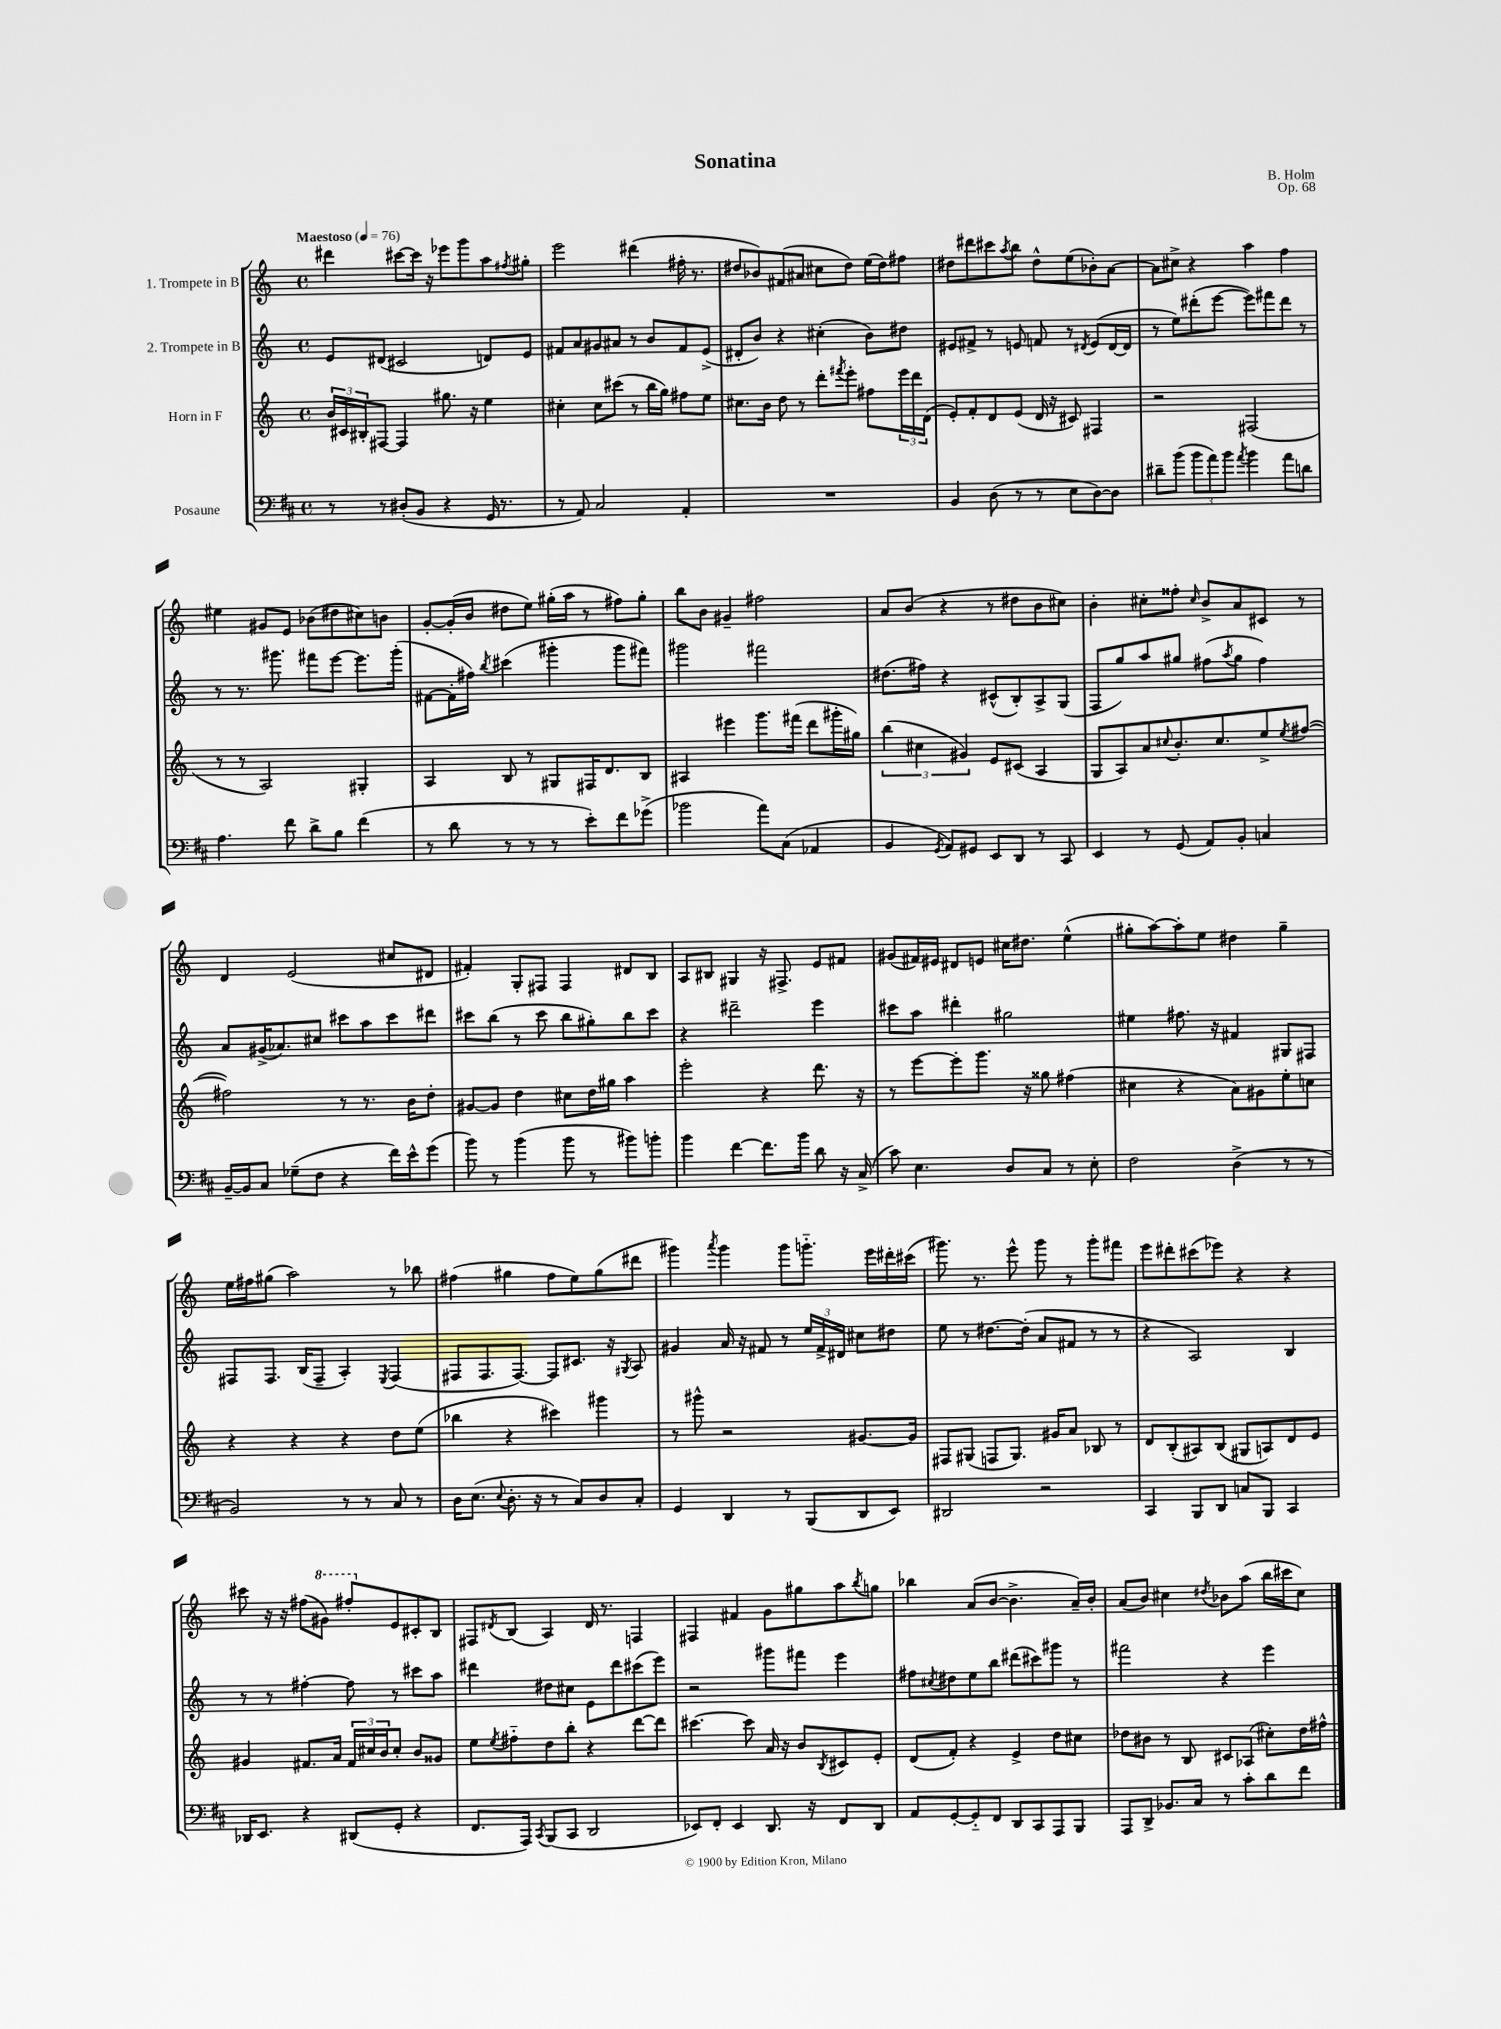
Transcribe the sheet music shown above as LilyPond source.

\header { title = "Sonatina" composer = "B. Holm" opus = "Op. 68" }
<<
\new StaffGroup <<
\new Staff = "s0" \with { instrumentName = "1. Trompete in B" } {
    \clef treble \key c \major \defaultTimeSignature \time 4/4 \tempo "Maestoso" 4 = 76
    dis'''4 cis'''8~ cis'''16 r16 ees'''8 g'''8 a''8 \acciaccatura { fis''8 } gis''8-. |
    e'''2 dis'''4( fis''16-. r8. |
    dis''8 bes'8) fis'8( ais'8 cis''8 dis''8) e''16( dis''16) fis''8 |
    dis''8 dis'''8 cis'''8 \acciaccatura { a''8 } b''8 dis''8-^ e''8( bes'8-.) a'8~ |
    a'8 cis''8-> r4 a''4 f''4 |
    eis''4 gis'8 e'8 bes'8( dis''8 cis''8) b'8 |
    g'8~-. g'16-.( b'16 dis''8 e''8) gis''16-.( a''16 r8 fis''8) gis''8-. |
    b''8 b'8 gis'4-- fis''2 |
    a'8 b'8( r4 r8 dis''8 b'8 cis''8) |
    b'4-. cis''8-. fisis''8-. \grace { cis''16 } b'8-> a'8 cis'8 r8 |
    d'4 e'2( cis''8 dis'8 |
    fis'4-.) g8-. fis8 fis4 dis'8 b8 |
    a8 bis8 gis4 r16 fis8.-> e'8 fis'8 |
    gis'8( fis'16) eis'16 dis'8 e'8 cis''16 dis''8. e''4-^( |
    gis''8-. a''8~) a''8-. e''8 dis''4 gis''4-- |
    e''16 fis''16 gis''8( a''2) r8 bes''8 |
    fis''4( gis''4 fis''8 e''8) gis''8( dis'''8 |
    gis'''4) \acciaccatura { a'''8 } gis'''4 gis'''8 g'''8.-_ e'''16 dis'''16-. cis'''16( |
    gis'''8.) r8. e'''8-^ gis'''8 r8 gis'''8-. fis'''8 |
    e'''8 dis'''8-. cis'''8( ees'''8) r4 r4 |
    cis'''8 r16 r16 fis''8( \ottava #1 gis''8) fis'''8-. \ottava #0 e'8 cis'8-. b8 |
    fis8 \acciaccatura { dis'8 } b8( a4) dis'16 r8. f4 |
    fis4 fis'4 g'8 gis''8 a''8 \acciaccatura { b''8 } g''8 |
    bes''4 a'8( b'8~ b'4.-> a'16--) b'16-. |
    a'8( b'8) cis''4 \acciaccatura { dis''8 } bes'8 a''8( b''16 cis'''16 cis''8) \bar "|." |
}
\new Staff = "s1" \with { instrumentName = "2. Trompete in B" } {
    \clef treble \key c \major \defaultTimeSignature \time 4/4
    e'8 dis'8( cis'2 d'8) e'8 |
    fis'8 a'8 gis'8 ais'8 r8 b'8 fis'8 e'8->( |
    dis'8-. b'8) r4 cis''4-.( b'8) dis''8 |
    eis'8 fis'8-> r8 e'8 f'8 r8 \acciaccatura { dis'8 } e'8( dis'16~ dis'16 |
    r8 e''8) dis'''8-.( e'''8~ e'''8) fis'''8 dis'''8 r8 |
    r8 r8. gis'''8. fis'''8 e'''8~ e'''8. gis'''16-.( |
    fis'8~ fis'16-. fis''16) \acciaccatura { b''8 } cis'''4( gis'''4-. gis'''8 fis'''8) |
    gis'''2 fis'''2 |
    dis''8.( fis''16) r4 cis'8-^( b8-.) a8-> g8( |
    f8 g''8) a''8 gis''8 fis''8( \acciaccatura { a''8 } gis''8 fis''4) |
    a'8 gis'16->( aes'8.) cis''8 cis'''8 a''8 cis'''8 dis'''8 |
    cis'''8 b''8( r8 cis'''8 b''8 gis''8-.) b''8 cis'''8 |
    r4 dis'''2-- e'''4 |
    cis'''8 a''8 dis'''4-. gis''2 |
    eis''4 fis''8. r16 fis'4 gis8 fis8 |
    fis8 fis8. b16( fis8-- a4-.) \acciaccatura { e8 } fis4( |
    fis8 fis8. fis8.~) fis8 cis'8. r16 \acciaccatura { gis8 } a8 |
    gis'4 a'16 r16 fis'8 r8 \tuplet 3/2 { e''16 fis'16-> dis'16 } cis''8 dis''8 |
    e''8 r8 dis''8.~ dis''16-.( a'8 fis'8 r8 r8 |
    r4 a2) b4 |
    r8 r8 fis''4~-. fis''8 r8 cis'''8 a''8 |
    dis'''4 dis''8 cis''8 e'8 dis'''8 cis'''8( e'''8) |
    r2 gis'''8 fis'''8 e'''4 |
    fis''8 \acciaccatura { cis''8 } dis''8 e''8 b''8 dis'''8( cis'''8) gis'''8 r8 |
    fis'''2 r4 e'''4 \bar "|." |
}
\new Staff = "s2" \with { instrumentName = "Horn in F" } {
    \clef treble \key c \major \defaultTimeSignature \time 4/4
    \tuplet 3/2 { b'16 cis'16 bis16-. } fis8~ fis4 gis''8. r16 e''4 |
    cis''4-. cis''8 cis'''8( r8 b''16 g''16) fis''8 e''8 |
    cis''8. b'16 d''8 r8 d'''8-. \acciaccatura { fis'''8 } e'''8-. fis''8 \tuplet 3/2 { e'''16 d'''16 d'16( } |
    e'8-.) f'8-. d'8 e'8( d'16 r16 cis'8) fis4 |
    r2 fis2( |
    r8 r8 a2) gis4-. |
    a4 b8 r8 gis8 fis16 d'8. b8 |
    ais4 eis'''4 g'''8. fis'''16( d'''8 gis'''16-. gis''16) |
    \tuplet 3/2 { b''4( cis''4 gis'4) } e'8 cis'8( a4 |
    g8 a8) a'8 \appoggiatura { cis''8 } b'8.-. cis''8. e''8-> \acciaccatura { e''8 } fis''8~( |
    fis''2) r8 r8. b'16 d''8-. |
    gis'8~ gis'8 d''4 cis''8 d''16 gis''16 a''4 |
    e'''2-. r4 d'''8. r16 |
    r8 e'''8~ e'''8-. g'''8. r16 gisis''8 fis''4( |
    cis''4 r4 a'8) gis'8 e''8-. c''8 |
    r4 r4 r4 d''8 e''8( |
    bes''4 r4 cis'''4) gis'''4 |
    r8 gis'''8-^ r2 gis'8.~ gis'16 |
    fis8 gis8( f8 gis8.) gis'16 a'8 bes8 r8 |
    d'8 b8-.( ais8) b8( gis8 a8) d'8 e'8 |
    gis'4 fis'8. a'16 \tuplet 3/2 { fis'16 cis''16 b'16 } cis''8-. b'8 gisis'8 |
    e''8 \acciaccatura { e''8 } fis''8-_ d''8 b''8-. r4 d'''8~ d'''8 |
    cis'''4.~ cis'''8 a'16 r16 b'8 \acciaccatura { b8 } cis'8 e'8-. |
    d'8( f'8-.) r4 e'4-> d''8 cis''8 |
    des''8 bis'8 r8 b8 cis'8 aes8( cis''8-.) des''16 fis''16-^ \bar "|." |
}
\new Staff = "s3" \with { instrumentName = "Posaune" } {
    \clef bass \key d \major \defaultTimeSignature \time 4/4
    r8 r8 dis8-.( b,8 r4 g,16 r8. |
    r8 a,8) cis2 a,4-. |
    R1 |
    b,4 d8( r8 r8 e8 d8~) d8 |
    dis'8-- b'8( \tuplet 3/2 { b'8 a'8) b'8 } \acciaccatura { a'8 } b'4 a'8 d'8 |
    a4. fis'8 d'8-> b8 fis'4( |
    r8 d'8 r8 r8 r8 e'8-.) fis'8 ges'8->( |
    bes'2 a'8) cis8( aes,4 |
    b,4 \acciaccatura { g,8 } a,8) gis,8 e,8 d,8 r8 cis,8 |
    e,4 r8 g,8( a,8) b,8-. c4 |
    b,16~-- b,16 cis8 ges8--( fis8 r4 fis'16) e'16-^ g'8( |
    b'8) r8 b'4( b'8 r8 bis'8) b'8-. |
    b'4 fis'4~ fis'8. b'16 d'8 r16 cis16->( |
    cis'8) e4. d8 cis8 r8 e8-. |
    fis2 d4->( r8 r8 |
    b,2) r8 r8 cis8 r8 |
    d16 e8.( \appoggiatura { e8 } d8.-. r16 r8 cis8) d8 cis8-. |
    g,4 d,4 r8 b,,8( d,8 e,8) |
    dis,2 r2 |
    cis,4 b,,8 d,8 c8 b,,8 cis,4 |
    des,16 e,8. r4 dis,8( g,8-. r4 |
    fis,8. a,,16) \acciaccatura { cis,8 } b,,8( cis,8 d,2 |
    ees,8) fis,8-. ees,4 d,8. r16 fis,8 d,8 |
    a,8 g,8~-. g,8-_ fis,8 d,8 cis,8 a,,8 b,,8 |
    a,,8 d,8-> bes,8. cis16 r8 cis'8-. d'8 fis'8 \bar "|." |
}
>>
>>
\layout { \context { \Score \remove "Bar_number_engraver" } }
